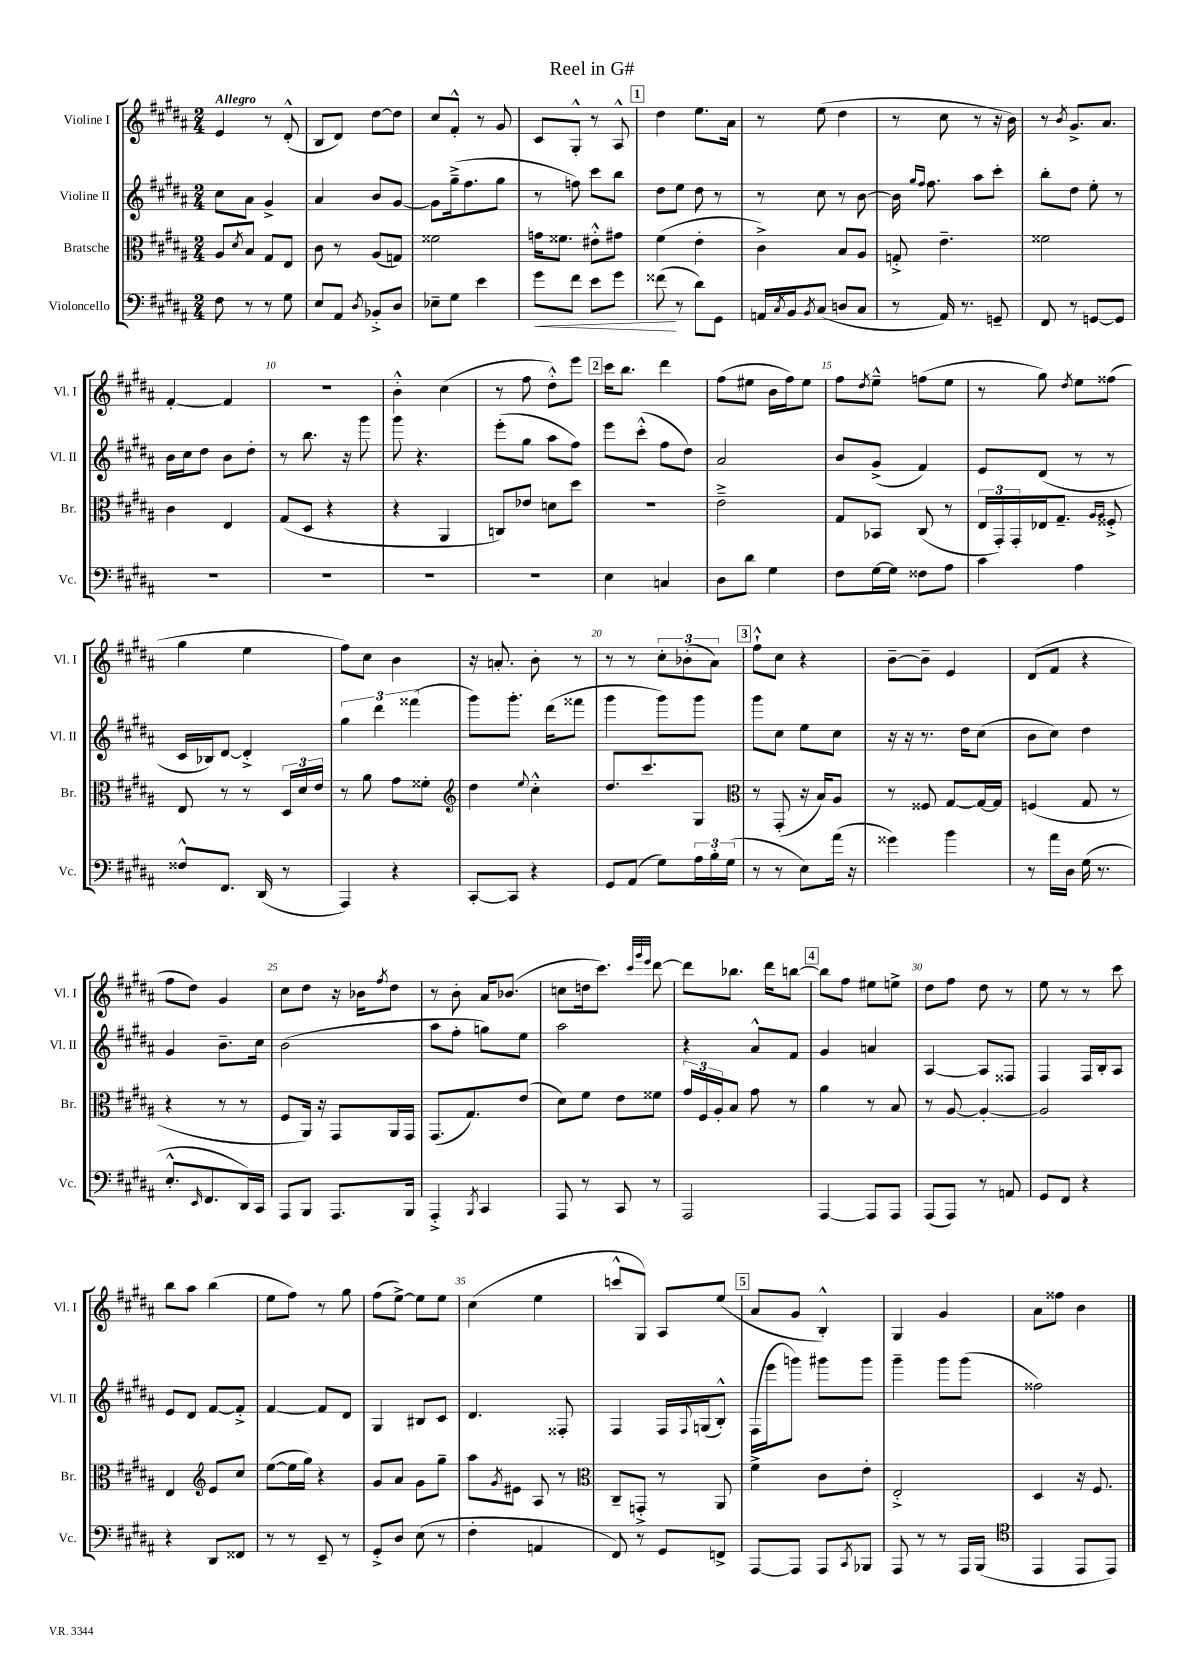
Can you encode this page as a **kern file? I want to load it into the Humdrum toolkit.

**kern	**dynam	**kern	**kern	**kern
*part4	*part4	*part3	*part2	*part1
*staff4	*staff4	*staff3	*staff2	*staff1
*I"Violoncello	*	*I"Bratsche	*I"Violine II	*I"Violine I
*I'Vc.	*	*I'Br.	*I'Vl. II	*I'Vl. I
*clefF4	*	*clefC3	*clefG2	*clefG2
*k[f#c#g#d#a#]	*	*k[f#c#g#d#a#]	*k[f#c#g#d#a#]	*k[f#c#g#d#a#]
*M2/4	*	*M2/4	*M2/4	*M2/4
=1	=1	=1	=1	=1
!	!	!	!	!LO:TX:a:B:t=Allegro
8F#\	.	8A#/L	8cc#\L	4e/
.	.	8qd#/	.	.
8r	.	8B/J	8a#\J	.
8r	.	8G#/L	4g#^/	8r
8G#\	.	8E/J	.	(8d#'^^/
=2	=2	=2	=2	=2
8E/L	.	8c#\	4a#/	8B/L
8AA#/J	.	8r	.	8d#/J)
8qD#/	.	.	.	.
8BB-X'^/L	.	(8A#/L	8b/L	[8dd#\L
8D#/J	.	8Gn/J)	[8g#/J	8dd#\J]
=3	=3	=3	=3	=3
8E-X~\L	.	2f##X\	8g#\L]	8cc#/L
8G#\J	.	.	(16gg#~^\k	8f#'^^/J
.	.	.	8.ff#\	.
4e\	.	.	.	8r
.	.	.	8gg#\J	8g#/
=4	=4	=4	=4	=4
!	!LO:HP:b	!	!	!
8g#\L	<	16gn\KL	8r	8c#/L
.	.	8.f##X\J	.	.
8f#\J	.	.	8ffn\)	8G#'^^/J
8e\L	.	8e#X'^^\L	8ccc#\L	8r
8g#\J	.	8g#X\J	8bb\J	8A#^^/
!!LO:REH:place=s1:t=1
=5	=5	=5	=5	=5
(8f##X\	.	(4f#\	8dd#\L	4dd#\
8r	[	.	8ee\J	.
8d#\L)	.	4e'\	8dd#\	8.ee\L
8GG#\J	.	.	8r	.
.	.	.	.	16a#\Jk
=6	=6	=6	=6	=6
16AAn/LL	.	4c#^\)	8r	8r
8qC#/	.	.	.	.
16BB/J	.	.	.	.
8qBB/	.	.	.	.
(8C#/J	.	.	8cc#\	(8ee\
8Dn/L	.	8B/L	8r	4dd#\
8C#/J	.	8A#/J	[8b\	.
=7	=7	=7	=7	=7
8r	.	8Gn'^/	16b\]	8r
.	.	.	16qqgg#/LL	.
.	.	.	16qqff#/JJ	.
.	.	.	8.ff#\	.
16AA#/)	.	4.e~\	.	8cc#\
8.r	.	.	.	.
.	.	.	8aa#\L	8r
8GGn~/	.	.	8ccc#'\J	16r
.	.	.	.	16b\)
=8	=8	=8	=8	=8
8FF#/	.	2f##X\	8bb'\L	8r
.	.	.	.	8qb/
8r	.	.	8dd#\J	8.g#^/L
[8GGn/L	.	.	8ee'\	.
.	.	.	.	8.a#/J
8GG/J]	.	.	8r	.
!!LO:LB:g=z
=9	=9	=9	=9	=9
2r	.	4c#\	16b\LL	[4f#'/
.	.	.	16cc#\J	.
.	.	.	8dd#\J	.
.	.	4E/	8b\L	4f#/]
.	.	.	8dd#'\J	.
=10	=10	=10	=10	=10
2r	.	(8G#/L	8r	2r
.	.	8D#/J	8.bb\	.
.	.	4r	.	.
.	.	.	16r	.
.	.	.	8ggg#\	.
=11	=11	=11	=11	=11
2r	.	4r	8ggg#\	4b'^^\
.	.	.	4.r	.
.	.	4AA#/	.	(4cc#\
=12	=12	=12	=12	=12
2r	.	8Cn/L)	(8eee'\L	8r
.	.	8e-X/J	8gg#\J	8ff#\
.	.	8dn\L	8aa#\L	8dd#'^^\L)
.	.	8dd#\J	8ff#\J)	8eee\J
!!LO:REH:place=s1:t=2
=13	=13	=13	=13	=13
4E\	.	2r	8eee\L	16ccc#\KL
.	.	.	.	8.bb\J
.	.	.	(8ccc#'^^\J	.
4Cn/	.	.	8ff#\L	4ddd#\
.	.	.	8dd#\J)	.
=14	=14	=14	=14	=14
8D#\L	.	2e~^\	2a#/	(8ff#\L
8d#\J	.	.	.	8ee#X\J
4G#\	.	.	.	16b\LL
.	.	.	.	16ff#\J)
.	.	.	.	8ee#\J
=15	=15	=15	=15	=15
8F#\L	.	8G#/L	8b/L	8ff#\L
.	.	.	.	8qdd#/
[16G#\L	.	8BB-X/J	(8g#^/J	8ee~^^\J
16G#\JJ]	.	.	.	.
8F##X\L	.	(8C#/	4f#/)	(8ffn\L
8A#\J	.	8r	.	8ee\J
=16	=16	=16	=16	=16
4c#\	.	24E/LL	8e/L	8r
.	.	24GG#'/)	.	.
.	.	24GG#'/	.	.
.	.	16E-X/J	(8d#/J	8gg#\)
.	.	8.G#~/J	.	.
.	.	.	.	8qdd#/
4A#\	.	.	8r	8ee\L
.	.	16qqA#/LL	.	.
.	.	16qqA#/JJ	.	.
.	.	8F##X'^/	8r	(8ff##X\J
!!LO:LB:g=z
=17	=17	=17	=17	=17
8F##X^^/L	.	8E/	16c#/LL	4gg#\
.	.	.	16B-X/J)	.
8.FF#/J	.	8r	[8d#/J	.
.	.	8r	4d#'^/]	4ee\
(16DD#/	.	.	.	.
8r	.	24D#/LL	.	.
.	.	24d#/	.	.
.	.	24e/JJ	.	.
=18	=18	=18	=18	=18
4AAA#/)	.	8r	6gg#\	8ff#\L)
.	.	8a#\	.	8cc#\J
.	.	.	6ddd#\	.
4r	.	8g#\L	.	4b\
.	.	.	(6fff##X\	.
.	.	8f##X'\J	.	.
=19	=19	=19	=19	=19
*	*	*clefG2	*	*
[8CC#'/L	.	4dd#\	8ggg#\L)	16r
.	.	.	.	8.an'/
8CC#/J]	.	.	8.ggg#'\J	.
.	.	8qqee/	.	.
4r	.	4cc#'^^\	.	8b'\
.	.	.	(16ddd#\KL	.
.	.	.	8fff##X\J	8r
=20	=20	=20	=20	=20
8GG#/L	.	8.dd#/L	4ggg#\	8r
(8AA#/J	.	.	.	8r
.	.	8.ccc#/	.	.
8G#\L)	.	.	8ggg#\L)	12cc#'\L
.	.	.	.	(12b-X'\
24A#\L	.	8G#/J	8ggg#\J	.
24B'\	.	.	.	12a#\J)
(24G#\JJ	.	.	.	.
!!LO:REH:place=s1:t=3
=21	=21	=21	=21	=21
*	*	*clefC3	*	*
8r	.	8r	8ggg#\L	8ff#`^^\L
8r	.	(8GG#'/	8cc#\J	8cc#\J
8E\L)	.	16r	8ee\L	4r
.	.	16B/KL)	.	.
(16a#\Jk	.	8A#/J	8cc#\J	.
16r	.	.	.	.
=22	=22	=22	=22	=22
4g##X\)	.	8r	16r	[8b~\L
.	.	.	16r	.
.	.	8F##X/	8.r	8b~\J]
4b\	.	[8G#/L	.	4e/
.	.	.	16dd#\KL	.
.	.	16G#/L_	(8cc#\J	.
.	.	16G#/JJ]	.	.
=23	=23	=23	=23	=23
8r	.	(4Fn/	8b\L	(8d#/L
16a#\LL	.	.	8cc#\J)	8f#/J
16D#\JJ	.	.	.	.
(16G#\	.	8G#/	4dd#\	4r
8.r	.	.	.	.
.	.	8r	.	.
!!LO:LB:g=z
=24	=24	=24	=24	=24
8.E'^^/L	.	4r	4g#/	8ff#\L
.	.	.	.	8dd#\J)
16qqEE/	.	.	.	.
8.FF#/	.	.	.	.
.	.	8r	8.b~\L	4g#/
16DD#/L)	.	8r	.	.
16CC#/JJ	.	.	16cc#\Jk	.
=25	=25	=25	=25	=25
8AAA#/L	.	8F#/L	(2b\	8cc#\L
8BBB/J	.	16AA#/Jk)	.	8dd#\J
.	.	16r	.	.
8.AAA#/L	.	8GG#/L	.	16r
.	.	.	.	16b-X\KL
.	.	.	.	8qff#/
.	.	16AA#/L	.	8dd#\J
16BBB/Jk	.	16GG#/JJ	.	.
=26	=26	=26	=26	=26
4AAA#'^/	.	(8.GG#/L	8aa#\L	8r
.	.	.	8ff#'\J	8b'\
.	.	8.G#/)	.	.
8qBBB/	.	.	.	.
4CC#/	.	.	8ggn\L)	16a#/KL
.	.	.	.	(8.b-X/J
.	.	(8e/J	8ee\J	.
=27	=27	=27	=27	=27
8AAA#/	.	8d#\L)	2aa#\	8ccn\L
8r	.	8f#\J	.	16ddn\k
.	.	.	.	8.ccc#\J)
8CC#/	.	8e\L	.	.
.	.	.	.	32qqccc#/LLL
.	.	.	.	32qqggg#/
.	.	.	.	32qqeee/JJJ
8r	.	8f##X\J	.	[8ddd#\
=28	=28	=28	=28	=28
2AAA#/	.	24g#/LL	4r	8ddd#\L]
.	.	24F#/	.	.
.	.	24A#'/J	.	.
.	.	8B/J	.	8.bb-X\J
.	.	8g#\	8a#^^/L	.
.	.	.	.	16ddd#\KL
.	.	8r	8f#/J	[8bbn\J
!!LO:REH:place=s1:t=4
=29	=29	=29	=29	=29
[4AAA#/	.	4a#\	4g#/	8bb\L]
.	.	.	.	8ff#\J
8AAA#/L]	.	8r	4an/	8ee#X\L
8AAA#/J	.	8B/	.	8een^\J
=30	=30	=30	=30	=30
(8AAA#/L	.	8r	[4A#/	8dd#\L
8AAA#/J)	.	[8A#/	.	8ff#\J
8r	.	4A#'/_	8A#/L]	8dd#\
8AAn/	.	.	8F##X/J	8r
=31	=31	=31	=31	=31
8GG#/L	.	2A#/]	4F#/	8ee\
8FF#/J	.	.	.	8r
4r	.	.	16F#/LL	8r
.	.	.	16B'/J	.
.	.	.	8A#/J	8ccc#\
!!LO:LB:g=z
=32	=32	=32	=32	=32
4r	.	4E/	8e/L	8bb\L
.	.	.	8d#/J	8aa#\J
*	*	*clefG2	*	*
8DD#/L	.	8e/L	[8f#/L	(4bb\
8FF##X/J	.	8cc#/J	8f#'^/J]	.
=33	=33	=33	=33	=33
8r	.	([8ee\L	[4f#/	8ee\L
8r	.	16ee\L]	.	8ff#\J)
.	.	16gg#\JJ)	.	.
8EE~/	.	4r	8f#/L]	8r
8r	.	.	8d#/J	8gg#\
=34	=34	=34	=34	=34
8GG#'^/L	.	8g#/L	4G#/	(8ff#\L
8D#/J	.	8a#/J	.	[8ee^\J)
(8E\	.	8g#\L	8B#X/L	8ee\L]
8r	.	8gg#~\J	8c#/J	8ee\J
=35	=35	=35	=35	=35
4F#'\	.	8aa#\L	4.d#/	(4cc#\
.	.	8qg#/	.	.
.	.	8e#X\J	.	.
4AAn/	.	8A#/	.	4ee\
.	.	8r	8F##X'/	.
=36	=36	=36	=36	=36
*	*	*clefC3	*	*
8FF#/)	.	8C#~/L	4F#/	8cccn^^/L
8r	.	8GGn'^/J	.	8G#/J)
8GG#/L	.	8r	16F#/LL	8A#/L
.	.	.	8qqF#/	.
.	.	.	(16Gn/J	.
8FFn^/J	.	8AA#/	8B'^^/J)	(8ee/J
!!LO:REH:place=s1:t=5
=37	=37	=37	=37	=37
[8AAA#/L	.	4f#^\	(16F#\LL	8a#/L
.	.	.	16eee\J	.
8AAA#/J]	.	.	8gggn\J)	8g#/J
8AAA#/L	.	8c#\L	8ggg#X\L	4B'^^/)
8qCC#/	.	.	.	.
8BBB-X/J	.	8e'\J	8ggg#\J	.
=38	=38	=38	=38	=38
8AAA#/	.	2E'^/	4ggg#~\	4G#/
8r	.	.	.	.
8r	.	.	8ggg#\L	4g#/
16AAA#/LL	.	.	(8ggg#\J	.
(16BBB/JJ	.	.	.	.
=39	=39	=39	=39	=39
*clefC4	*	*	*	*
4EE/	.	4D#/	2ff##X\)	8a#\L
.	.	.	.	8ff##X\J
8EE/L	.	16r	.	4b\
.	.	8.F#/	.	.
8EE/J)	.	.	.	.
==	==	==	==	==
*-	*-	*-	*-	*-
